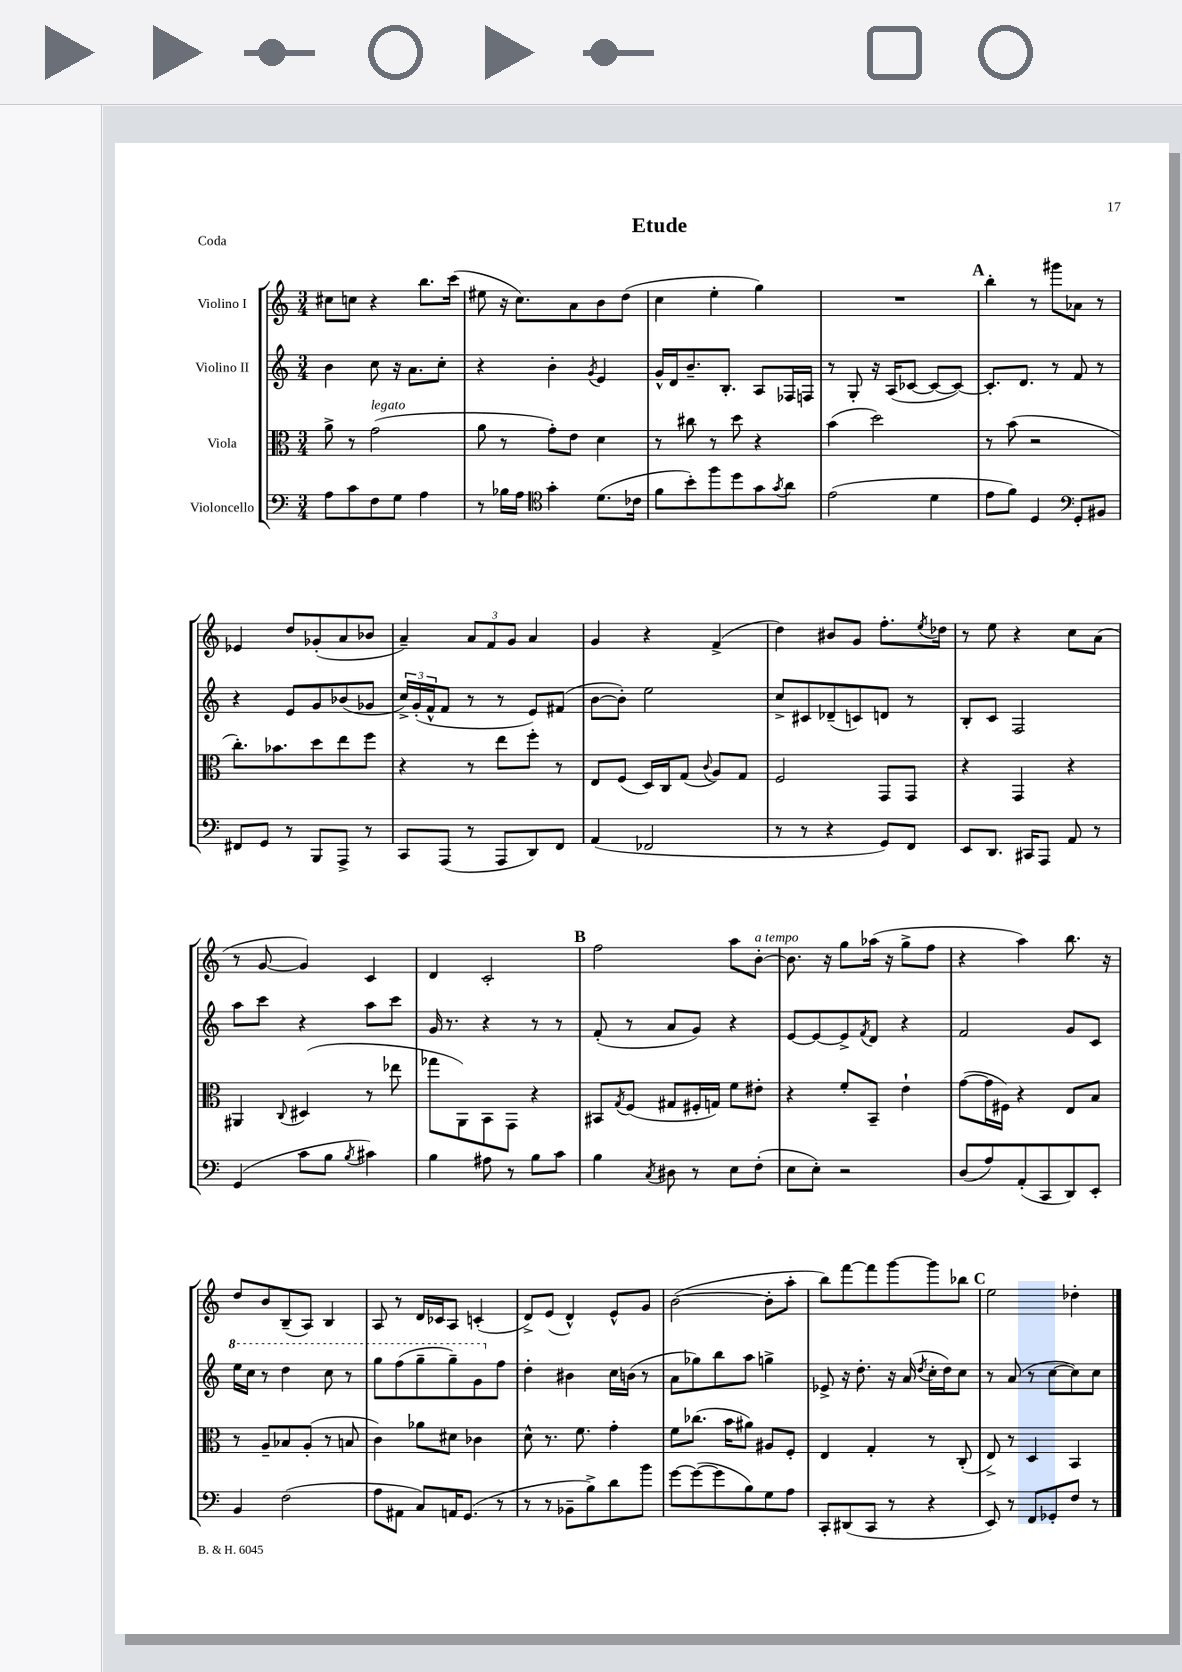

**kern	**kern	**kern	**kern
*part4	*part3	*part2	*part1
*staff4	*staff3	*staff2	*staff1
*I"Violoncello	*I"Viola	*I"Violino II	*I"Violino I
*clefF4	*clefC3	*clefG2	*clefG2
*k[]	*k[]	*k[]	*k[]
*M3/4	*M3/4	*M3/4	*M3/4
=1	=1	=1	=1
8A\L	8a^\	4b\	8cc#X\L
8c\	8r	.	8ccn\J
!	!LO:TX:a:i:t=legato	!	!
8F\	(2g\	8cc\	4r
8G\J	.	16r	.
.	.	8.a\L	.
4A\	.	.	8.bb\L
.	.	8cc'\J	.
.	.	.	(16ccc\Jk
=2	=2	=2	=2
8r	8a\	4r	8ee#X\
16B-X\LL	8r	.	16r
16A\JJ	.	.	8.cc\L)
*clefC4	*	*	*
4g'\	8g'\L)	4b'\	.
.	8e\J	.	8a\
.	.	8qg/	.
(8.d\L	4d\	4e/	8b\
.	.	.	(8dd\J
16c-X\Jk	.	.	.
=3	=3	=3	=3
8f\L	8r	16g^^/LL	4cc\
.	.	16d/J	.
8b'\)	8cc#X\	8.b~/	.
8ff\	8r	.	4ee'\
.	.	8.B'/J	.
8dd\	8dd\	.	.
8g\	4r	8A/L	4gg\)
8qg/	.	.	.
8a\J	.	16F-X/L	.
.	.	16Fn/JJ	.
=4	=4	=4	=4
(2e\	(4b\	8r	2.r
.	.	8G'/	.
.	2dd\)	16r	.
.	.	(16A/KL	.
.	.	[8c-X/J	.
4d\	.	8c-/L_	.
.	.	8c-/J_)	.
!!LO:REH:place=s1:t=A
=5	=5	=5	=5
8e\L	8r	8.c-'/L]	4bb'\
8f\J)	(8b\	.	.
.	.	8.d/J	.
4D/	2r	.	8r
.	.	8r	8ggg#X\L
*clefF4	*	*	*
8GG'/L	.	8f/	8a-X\J
8BB#X/J	.	8r	8r
!!LO:LB:g=z
=6	=6	=6	=6
8FF#X/L	8.cc'\L)	4r	4e-X/
8GG/J	.	.	.
.	8.b-X\	.	.
8r	.	8e/L	8dd/L
8BBB/L	8dd\	8g/	(8g-X'/
8AAA^/J	8ee\	(8b-X/	8a/
8r	8ff\J	8g-X/J	8b-X/J
=7	=7	=7	=7
8CC/L	4r	24cc^/LL)	4a~/)
.	.	(24g'/	.
.	.	24f^^/J	.
(8AAA/J	.	8f/J	.
8r	8r	8r	12a/L
.	.	.	12f/
8AAA/L	8ee\L	8r	.
.	.	.	12g/J
8DD/)	8ff'\J	8e/L)	4a/
8FF/J	8r	(8f#X/J	.
=8	=8	=8	=8
(4AA/	8E/L	[8b\L	4g/
.	(8F/J	8b'\J])	.
2FF-X/	16D/LL)	2ee\	4r
.	16C/J	.	.
.	(8G/J	.	.
.	8qqc/	.	.
.	8A/L)	.	(4f^/
.	8G/J	.	.
=9	=9	=9	=9
8r	2F/	8cc^/L	4dd\)
8r	.	8c#X/	.
4r	.	(8d-X~/	8b#X/L
.	.	8cn/)	8g/J
8GG/L)	8GG/L	8dn/J	8.ff'\L
8FF/J	8GG/J	8r	.
.	.	.	8qee/
.	.	.	16dd-X\Jk
=10	=10	=10	=10
8EE/L	4r	8B'/L	8r
8.DD/J	.	8c/J	8ee\
.	4GG/	2F/	4r
16CC#X/KL	.	.	.
8AAA/J	.	.	.
8AA/	4r	.	8cc\L
8r	.	.	(8a\J
!!LO:LB:g=z
=11	=11	=11	=11
(4GG/	4AA#X/	8aa\L	8r
.	.	8ccc\J	[8g/
.	8qqC/	.	.
8c\L	(4D#X/	4r	4g/])
8B\J	.	.	.
8qB/	.	.	.
4c#X\)	8r	8aa\L	4c/
.	8ee-X\	8ccc\J	.
=12	=12	=12	=12
4B\	8gg-X\L	16g/	4d/
.	.	8.r	.
.	8AA\)	.	.
8A#X\	8BB\	4r	2c'/
8r	8GG\J	.	.
8B\L	4r	8r	.
8c\J	.	8r	.
!!LO:REH:place=s1:t=B
=13	=13	=13	=13
4B\	8BB#X/L	(8f'/	2ff\
.	8qG/	.	.
.	(8F/J	8r	.
8qC/	.	.	.
8D#X\	8G#X/L	8a/L	.
8r	16F#X'/L	8g/J)	.
.	16Gn/JJ)	.	.
8E\L	8f\L	4r	8aa\L
!	!	!	!LO:TX:a:i:t=a tempo
(8F'\J	8e#X'\J	.	[8b'\J
=14	=14	=14	=14
8E\L	4r	[8e/L	8.b\]
8E'\J)	.	8e/_	.
.	.	.	16r
2r	8f'/L	8e^/]	8gg\L
.	.	8qf/	.
.	8BB~/J	8d/J	(16aa-X\Jk
.	.	.	16r
.	4e`\	4r	8gg^\L
.	.	.	8ff\J
=15	=15	=15	=15
(8D/L	([8g\L	2f/	4r
8A/)	16g\L]	.	.
.	16F#X\JJ)	.	.
(8AA'/	4r	.	4aa\)
8CC/	.	.	.
8DD/)	8E/L	8g/L	8.bb\
8EE'/J	8B/J	8c/J	.
.	.	.	16r
!!LO:LB:g=z
=16	=16	=16	=16
*	*	*8va	*
4BB/	8r	16eee\LL	8dd/L
.	.	16ccc\JJ	.
.	8A~/L	8r	8b/
(2F\	8B-X/	4ddd\	(8B~/
.	(8A'/J	.	8A/J)
.	8r	8ccc\	4B/
.	8Bn/	8r	.
=17	=17	=17	=17
8A\L	4c\)	8ggg\L	8A/
8AA#X\J	.	(8fff\	8r
8C/L)	8a-X\L	8ggg~\	16d/LL
.	.	.	16c-X/J
16AAn/K	8d#X\J	8ggg~\)	8A/J
(8.GG/J	.	.	.
.	4c-X\	8gg\	(4cn'/
*	*	*X8va	*
8r	.	8ff\J	.
=18	=18	=18	=18
8r	8d^^\	4dd'\	8d^/L)
8r	8.r	.	(8e/J
8BB-X~\L	.	4b#X\	4d^^/)
.	8.f\	.	.
8B^\)	.	.	.
8d\	4g'\	16cc\LL	8e^^/L
.	.	(16bn\JJ	.
8b\J	.	8r	8g/J
=19	=19	=19	=19
[8g\L	8f\L	8a\L	([2b\
(8g\_	(8.cc-X\J	8gg-X\)	.
8g\]	.	8bb\	.
.	16b\KL	.	.
8B\)	8a#X\J)	8aa\J	.
8G\	8A#X/L	4ggn^\	8b'\L]
8A\J	8F'/J	.	8aa'\J
=20	=20	=20	=20
8CC'/L	4E/	8e-X^/	8bb\L)
(8DD#X/	.	16r	[8fff\
.	.	8.dd'\	.
8CC/J	4G'/	.	8fff\]
8r	.	16r	[8ggg\
.	.	(16a/	.
.	.	8qdd/	.
4r	8r	16cc'\LL	8ggg\]
.	.	16dd\J)	.
.	(8C'/	8cc\J	8bb-X\J
!!LO:REH:place=s1:t=C
=21	=21	=21	=21
8EE/)	8E^/)	8r	2ee\
8r	8r	(8a/	.
8FF/L	4D/	8r	.
8GG-X'/	.	[8cc\L	.
8F/J	4BB/	8cc\])	4dd-X'\
8r	.	8cc\J	.
==	==	==	==
*-	*-	*-	*-
